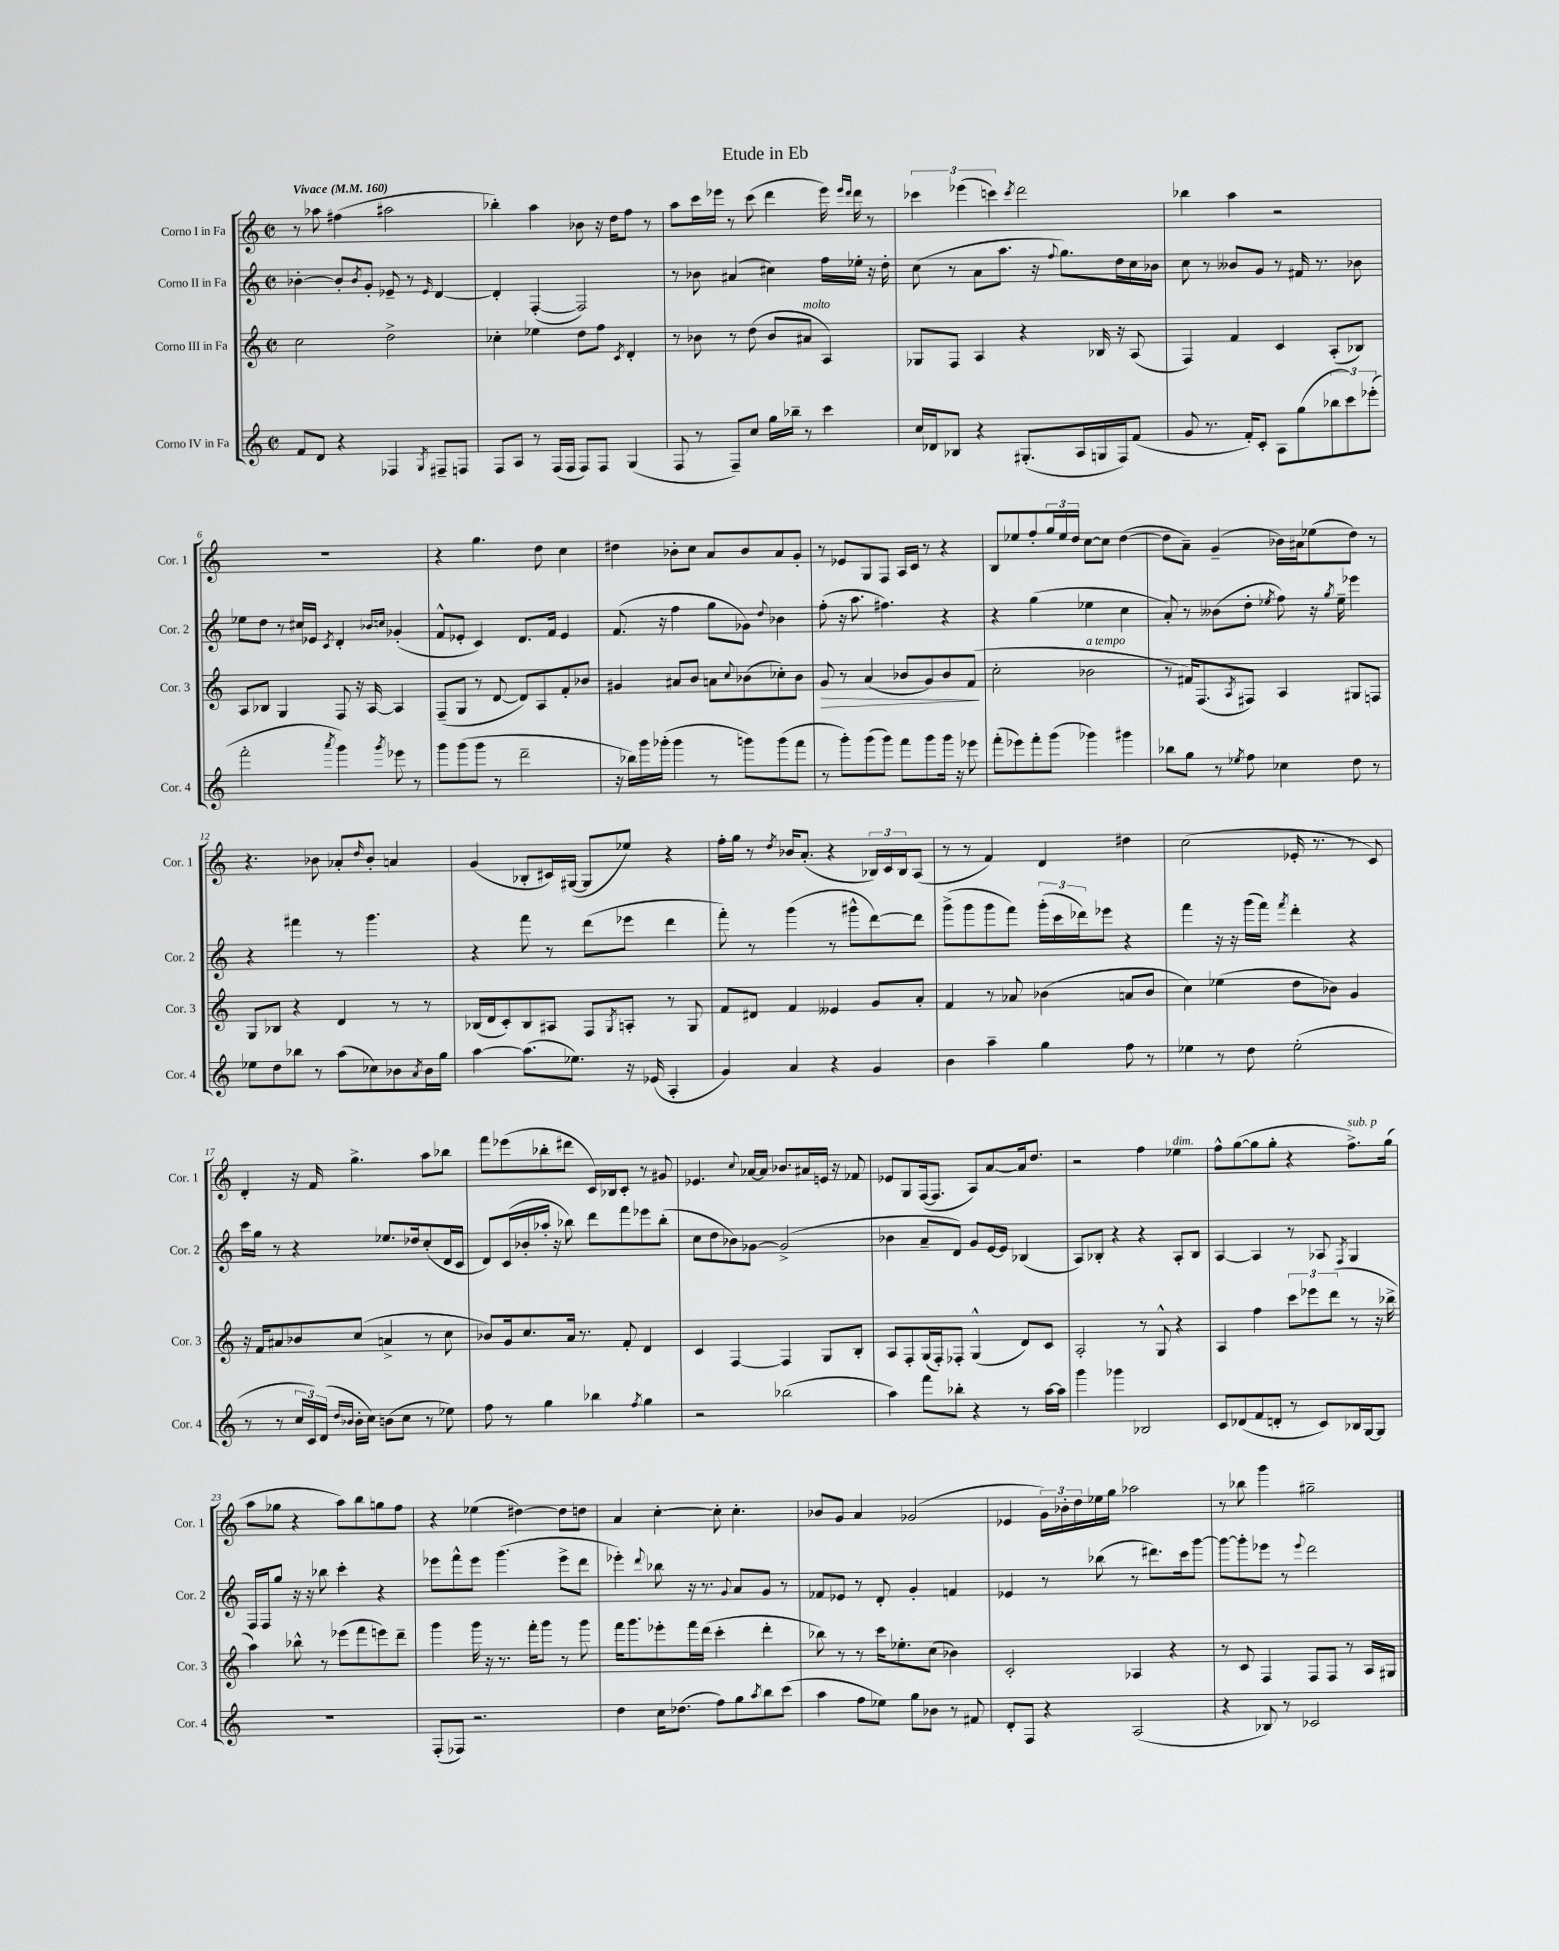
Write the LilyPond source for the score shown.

\header { title = "Etude in Eb" }
<<
\new StaffGroup <<
\new Staff = "s0" \with { instrumentName = "Corno I in Fa" shortInstrumentName = "Cor. 1" } {
    \clef treble \key c \major \defaultTimeSignature \time 2/2 \tempo "Vivace" 4 = 160
    r8 aes''8 fis''4( ais''2 |
    bes''4-.) a''4 bes'8 r16 d''16 f''8 r8 |
    a''8 c'''16 ees'''16 r8 c'''8( d'''4 ees'''16) \grace { ees'''16 d'''16 } d'''16 r8 |
    \tuplet 3/2 { ces'''4 ees'''4( c'''4) } \acciaccatura { c'''8 } d'''2 |
    bes''4 a''4 r2 |
    R1 |
    r4 g''4. d''8 c''4 |
    dis''4 bes'8-. c''8 a'8 bes'8 a'8 g'8-. |
    r8 ees'8 g8 f8 a16 c'16 r8 r4 |
    b8 ees''8 f''8-. \tuplet 3/2 { g''16 ees''16 d''16 } c''8~ c''8 d''4~( |
    d''8 a'8--) g'4--( bes'16) ais'16 ees''8( d''8) r8 |
    r4. bes'8 aes'8-. \grace { d''16 } bes'8-. a'4 |
    g'4( bes8-. cis'16) gis16~( gis8 ees''8) r4 |
    f''16-. g''16 r8 \acciaccatura { d''8 } bes'16 a'8.-.( r4 \tuplet 3/2 { bes16) c'16 bes16 } a8( |
    r8 r8 f'4) d'4 dis''4 |
    c''2( ees'16-. r8. r8 c'8) |
    d'4-. r16 f'16 g''4.-> a''8 bes''8 |
    f'''8 ees'''8( bes''8-. dis'''8 c'16) bes16 c'8-. r8 gis'8 |
    ees'4. \appoggiatura { c''8 } aes'16~ aes'16 bes'8. ais'16 e'16 r16 fes'8 |
    ees'8 g8 f16~( f8. a8) a'8~ a'16 d''8. |
    r2 f''4 ees''4^\markup { \italic "dim." } |
    f''8-^ g''8~( g''8 g''8-. r4 f''8.->^\markup { \italic "sub. p" }) g''16( |
    a''8 ges''8 r4 a''8) b''8 g''8 f''8 |
    r4 ees''4( dis''4~) dis''8 d''8 |
    a'4 c''4~-. c''8-. c''4.-. |
    bes'8 g'8 a'4 ges'2( |
    ees'4 \tuplet 3/2 { g'16) bes'16-. d''16 } ees''16 g''16 aes''2 |
    r8 bes''8 g'''4 gis''2-- \bar "|." |
}
\new Staff = "s1" \with { instrumentName = "Corno II in Fa" shortInstrumentName = "Cor. 2" } {
    \clef treble \key c \major \defaultTimeSignature \time 2/2
    bes'4~-. bes'8-. \acciaccatura { bes'8 } g'8-. ees'8-- r8 \grace { ees'16 } d'4~ |
    d'4-. f4~-.( f2) |
    r8 bes'8 ais'4( cis''4) f''16 ees''16-. r16 d''16-. |
    c''8( r8 a'8 a''8. r16 \appoggiatura { f''8 } g''8.) d''16 c''16 bes'16 |
    c''8 r8 beses'8 g'8 r8 fis'16 r8. bes'8 |
    ees''8 d''8 r8 cis''16 ees'16 \acciaccatura { c'8 } d'4-. \grace { bes'16 c''16 } ges'4-.( |
    f'8-^ ees'8-. c'4) d'8. f'16 ees'4 |
    f'8.( r16 f''4 g''8 ges'8) \appoggiatura { d''8 } bes'4 |
    f''8-.( r16 a''8. fis''4.) r4 |
    r4 g''4( ees''4 c''4 |
    a'8-.) r8 beses'8( d''8-. \acciaccatura { ees''8 } f''8) r16 \acciaccatura { g''8 } ees''16-- ees'''4 |
    r4 fis'''4 r8 g'''4. |
    r4 f'''8 r8 d'''8( ees'''8 d'''4 |
    f'''8-.) r8 g'''4( r8 gis'''8-^ d'''8~) d'''8 |
    g'''8->( g'''8 g'''8 f'''8) \tuplet 3/2 { g'''16-.( c'''16 des'''16) } ees'''8 r4 |
    f'''4 r16 r16 g'''16( f'''16) \acciaccatura { f'''8 } d'''4-. r4 |
    c'''16 g''16 r8 r4 ees''8. des''16 c''8-.( d'16 c'16 |
    d'8) c'16( bes'16-. aes''16-. r16 bes''8) d'''8 f'''8 ees'''8 bes''8-.( |
    c''8 d''8 bes'8) ges'8~ ges'2->( |
    bes'4 a'8-- d'8) g'8 e'16~ e'16 bes4( |
    a8) bes8-. r4 r4 a8-. bes8 |
    a4~ a4 r8 aes8 \acciaccatura { f8 } g4 |
    f16 f16 g''8 r16 r16 bes''8 c'''4-. r4 |
    ees'''8 f'''8-^ ees'''8 g'''4.( ees'''8-> d'''8 |
    ees'''4-.) \appoggiatura { d'''8 } bes''8 r16 r8. \appoggiatura { g'8 } a'8 g'8 r8 |
    fes'8 ees'8 r8 d'8-. g'4-. f'4 |
    ees'4 r8 bes''8( r8 dis'''8.) c'''16 g'''8~ |
    g'''8~ g'''8-. ees'''8 r8 \appoggiatura { ees'''8 } d'''2 \bar "|." |
}
\new Staff = "s2" \with { instrumentName = "Corno III in Fa" shortInstrumentName = "Cor. 3" } {
    \clef treble \key c \major \defaultTimeSignature \time 2/2
    c''2 d''2-> |
    ces''4-. ees''4 d''8 f''8 \acciaccatura { c'8 } d'4-. |
    r8 bes'8 r8 d''8( bes'8 ais'8^\markup { \italic "molto" } a4) |
    ges8 f8 a4 r4 bes16 r16 a8( |
    f4) f'4 c'4 a8-.( bes8) |
    a8 bes8 g4 f8 r16 a16~ a4 |
    f8--( g8 r8 d'8~ d'8) a8 f'8-. bes'8 |
    gis'4 ais'8 b'8 a'8 \appoggiatura { c''8 } bes'8( ces''8-.) bes'8 |
    g'8\> r8 a'4( bes'8 g'8) bes'8 f'8\!( |
    c''2-. bes'2^\markup { \italic "a tempo" } |
    r8 fis'16) f8.( \acciaccatura { a8 } fis8) a4 gis8 f8 |
    g8 bes8 r4 d'4 r8 r8 |
    bes16( d'16 c'8-.) bes8 ais8 f8 \acciaccatura { g8 } a8-. r8 g8 |
    f'8 dis'8 f'4 eeses'4 g'8 a'8-. |
    f'4 r8 aes'8 bes'4( a'8 bes'8 |
    c''4) ees''4( d''8 bes'8) g'4 |
    r16 f'16 ais'8 bes'8 c''8( a'4-> r8 c''8 |
    bes'8) g'16 c''8. a'16 r8. f'8-. d'4 |
    c'4 f4~ f4 g8 b8-. |
    a8 f8-. g16( f16-.) fes8-. g4-^( d'8) c'8 |
    a2-. r8 g8-^ r4 |
    a4 f''4 \tuplet 3/2 { c'''8 ees'''8 d'''8( } r8 r16 bes''16-> |
    a''4) bes''8-^ r8 ees'''8( f'''8 e'''8) d'''8-- |
    g'''4 g'''16 r16 r8. f'''16-. g'''8 r8 g'''8 |
    f'''16 g'''8. ees'''8-. f'''16 d'''16( c'''4-. d'''4-. |
    bes''8) r8 r8 c'''16 ees''8.-. c''8( bes'4) |
    c'2-. aes4 r4 |
    r8 c'8 f4 f8 f8 r8 a16 gis16 \bar "|." |
}
\new Staff = "s3" \with { instrumentName = "Corno IV in Fa" shortInstrumentName = "Cor. 4" } {
    \clef treble \key c \major \defaultTimeSignature \time 2/2
    f'8 d'8 r4 fes4 \acciaccatura { g8 } fis8-- f8 |
    f8 a8 r8 f16( f16 f8) f8 g4( |
    f8 r8 f8--) c''8 g''16 bes''16-- r8 c'''4 |
    c''16 des'16 bes8 r4 gis8.-.( a16 g16 f16) f'8( |
    g'8 r8. f'16-.) c'8-. a8 g''8( \tuplet 3/2 { bes''8 c'''8) ees'''8-.( } |
    f'''2-. \acciaccatura { a'''8 } g'''4) \acciaccatura { g'''8 } ees'''8 r8 |
    g'''8 g'''8( g'''8 r8 d'''2-- |
    r16 bes''16) g'''16 ges'''16-.( ges'''4 r8 g'''8) g'''8( f'''8 |
    r8 g'''8-.) g'''8( g'''8) f'''8 g'''8 g'''16 r16 ees'''8 |
    f'''8-.( ees'''8) f'''8-. g'''8( ges'''4) gis'''4 |
    bes''8 g''8 r8 \acciaccatura { ees''8 } f''8 ces''4 d''8 r8 |
    ees''8 d''8 bes''8 r8 a''8( ces''8) bes'8 \acciaccatura { a'8 } bes'16 g''16 |
    a''4~ a''8.( ees''8.) r16 ees'16( a4-. |
    g'4) a'4 r4 g'4 |
    b'4 a''4-- g''4 f''8 r8 |
    ees''4 r8 d''8 ees''2-.( |
    r8 r8 \tuplet 3/2 { c''16 c'16) d'16( } \grace { d''16 bes'16 } bes'16-. c''16) b'8( c''8 r8 ees''8) |
    f''8 r8 g''4 bes''4 \acciaccatura { f''8 } g''4 |
    r2 bes''2( |
    a''4) f'''8 bes''8-. r4 r8 a''16~ a''16 |
    g'''4 ges'''4 bes2 |
    c'8 des'8( f'8 d'8-. r8 c'8) bes16 g16~ g8 |
    R1 |
    f8-.( fes8) r2. |
    d''4 c''16 des''8.( f''8) g''8 \acciaccatura { a''8 } b''8 c'''8( |
    a''4 f''8 ees''8) g''8 bes'8 r8 fis'8 |
    d'8-. f8 r4 a2( |
    r4 bes8) r8 ces'2 \bar "|." |
}
>>
>>
